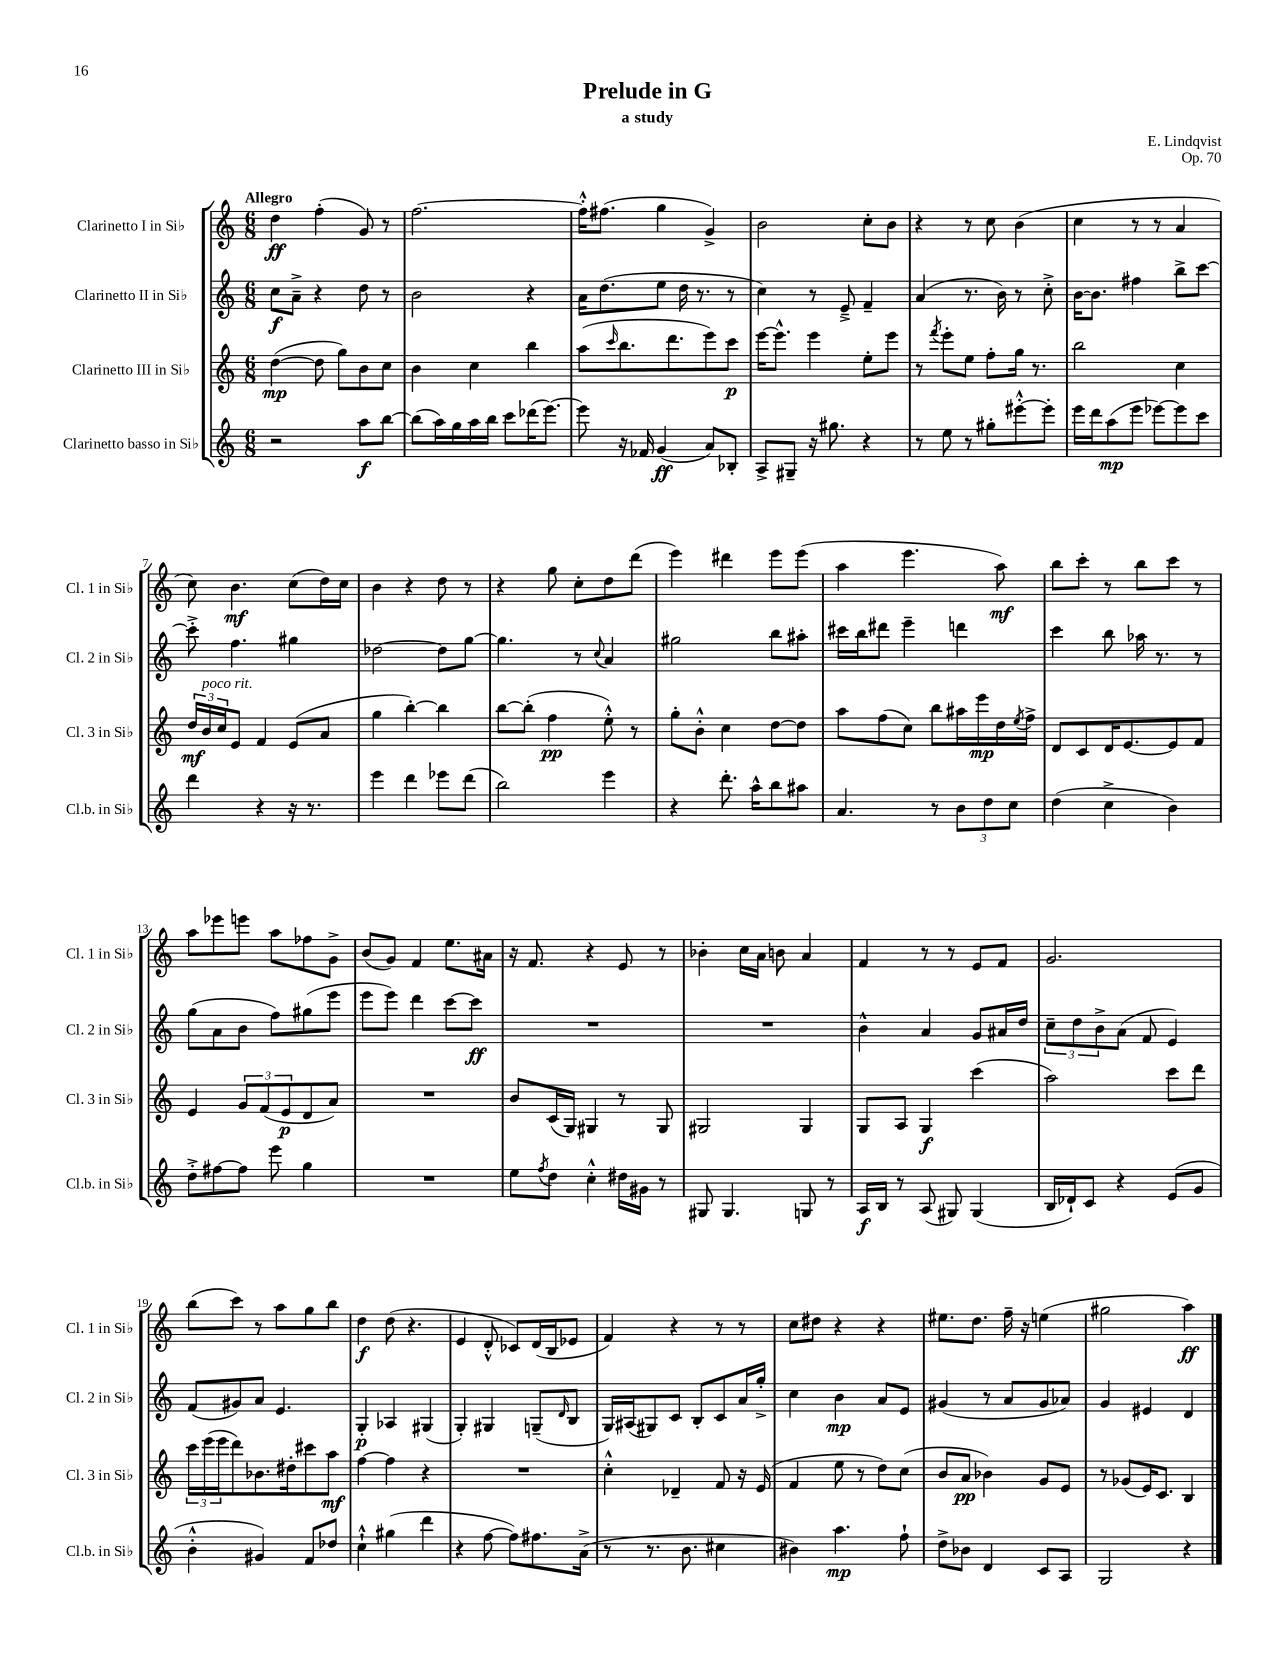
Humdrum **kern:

**kern	**dynam	**kern	**dynam	**kern	**dynam	**kern	**dynam
*part4	*part4	*part3	*part3	*part2	*part2	*part1	*part1
*staff4	*staff4	*staff3	*staff3	*staff2	*staff2	*staff1	*staff1
*I"Clarinetto basso in Si♭	*	*I"Clarinetto III in Si♭	*	*I"Clarinetto II in Si♭	*	*I"Clarinetto I in Si♭	*
*I'Cl.b. in Si♭	*	*I'Cl. 3 in Si♭	*	*I'Cl. 2 in Si♭	*	*I'Cl. 1 in Si♭	*
*clefG2	*	*clefG2	*	*clefG2	*	*clefG2	*
*k[]	*	*k[]	*	*k[]	*	*k[]	*
*M6/8	*	*M6/8	*	*M6/8	*	*M6/8	*
=1	=1	=1	=1	=1	=1	=1	=1
!	!	!	!	!	!	!LO:TX:a:B:t=Allegro	!
2r	.	([4dd\	mp	8cc\L	f	4dd\	ff
.	.	.	.	8a~^\J	.	.	.
.	.	8dd\]	.	4r	.	(4ff'\	.
.	.	8gg\L)	.	.	.	.	.
8aa\L	f	8b\	.	8dd\	.	8g/)	.
[8bb\J	.	8cc\J	.	8r	.	8r	.
=2	=2	=2	=2	=2	=2	=2	=2
(8bb\L]	.	4b\	.	2b\	.	[2.ff\	.
16aa\L)	.	.	.	.	.	.	.
16gg\	.	.	.	.	.	.	.
16aa\	.	4cc\	.	.	.	.	.
16bb\JJ	.	.	.	.	.	.	.
8ccc\L	.	.	.	.	.	.	.
(16ddd-X\K	.	4bb\	.	4r	.	.	.
[8.eee\J)	.	.	.	.	.	.	.
=3	=3	=3	=3	=3	=3	=3	=3
8eee\]	.	(8aa\L	.	16a\KL	.	16ff'^^\KL]	.
.	.	.	.	(8.dd\	.	(8.ff#X\J	.
.	.	16qqccc/	.	.	.	.	.
16r	.	8.bb\	.	.	.	.	.
16f-X/	.	.	.	.	.	.	.
(4g/	ff	.	.	8ee\J	.	4gg\	.
.	.	8.ddd\	.	.	.	.	.
.	.	.	.	16dd\	.	.	.
.	.	.	.	8.r	.	.	.
8a/L)	.	8eee\)	.	.	.	4g^/)	.
8B-X'/J	.	8ccc\J	p	8r	.	.	.
=4	=4	=4	=4	=4	=4	=4	=4
8A^/L	.	[16eee\KL	.	4cc\)	.	2b\	.
.	.	8.eee^^\J]	.	.	.	.	.
8G#X~/J	.	.	.	.	.	.	.
16r	.	4eee\	.	8r	.	.	.
8.gg#X\	.	.	.	.	.	.	.
.	.	.	.	8e~^/	.	.	.
4r	.	8ee'\L	.	4f~/	.	8cc'\L	.
.	.	8eee\J	.	.	.	8b\J	.
=5	=5	=5	=5	=5	=5	=5	=5
8r	.	8r	.	(4a/	.	4r	.
.	.	8qfff/	.	.	.	.	.
8ee\	.	8eee'\L	.	.	.	.	.
8r	.	8ee\J	.	8.r	.	8r	.
8gg#X'\L	.	8ff'\L	.	.	.	8cc\	.
.	.	.	.	16b\)	.	.	.
[8eee#X'^^\	.	16gg\Jk	.	8r	.	(4b\	.
.	.	8.r	.	.	.	.	.
8eee#'\J]	.	.	.	8cc'^\	.	.	.
=6	=6	=6	=6	=6	=6	=6	=6
16eee\LL	.	2bb\	.	[16b\KL	.	4cc\	.
16ddd\J	.	.	.	8.b\J]	.	.	.
(8aa\	mp	.	.	.	.	.	.
8eee\J	.	.	.	4ff#X\	.	8r	.
[8eee-X\L)	.	.	.	.	.	8r	.
8eee-\]	.	4cc\	.	8bb^\L	.	4a/	.
8ccc\J	.	.	.	[8ccc\J	.	.	.
!!LO:LB:g=z
=7	=7	=7	=7	=7	=7	=7	=7
4ddd\	.	24dd/LL	mf	8ccc'^\]	.	8cc\)	.
!	!	!LO:TX:a:i:t=poco rit.	!	!	!	!	!
.	.	24b/	.	.	.	.	.
.	.	24cc/J	.	.	.	.	.
.	.	8e/J	.	4.ff\	.	4.b\	mf
4r	.	4f/	.	.	.	.	.
16r	.	(8e/L	.	4gg#X\	.	(8cc\L	.
8.r	.	.	.	.	.	.	.
.	.	8a/J	.	.	.	16dd\L)	.
.	.	.	.	.	.	16cc\JJ	.
=8	=8	=8	=8	=8	=8	=8	=8
4eee\	.	4gg\	.	[2dd-X\	.	4b\	.
4ddd\	.	[4bb'\)	.	.	.	4r	.
8eee-X\L	.	4bb\]	.	8dd-\L]	.	8dd\	.
(8ddd\J	.	.	.	[8gg\J	.	8r	.
=9	=9	=9	=9	=9	=9	=9	=9
2bb\)	.	[8bb\L	.	4.gg\]	.	4r	.
.	.	(8bb'\J]	.	.	.	.	.
.	.	4ff\	pp	.	.	8gg\	.
.	.	.	.	8r	.	8cc'\L	.
.	.	.	.	8qqcc/	.	.	.
4eee\	.	8ee'^^\)	.	4a/	.	8dd\	.
.	.	8r	.	.	.	(8ddd\J	.
=10	=10	=10	=10	=10	=10	=10	=10
4r	.	8gg'\L	.	2gg#X\	.	4eee\)	.
.	.	8b'^^\J	.	.	.	.	.
8.ddd'\	.	4cc\	.	.	.	4ddd#X\	.
16aa^^\KL	.	.	.	.	.	.	.
8bb\	.	[8dd\L	.	8bb\L	.	8eee\L	.
8aa#X\J	.	8dd\J]	.	8aa#X'\J	.	(8eee\J	.
=11	=11	=11	=11	=11	=11	=11	=11
4.a/	.	8aa\L	.	16ccc#X\LL	.	4aa\	.
.	.	.	.	16bb\J	.	.	.
.	.	(8ff\	.	8ddd#X\J	.	.	.
.	.	8cc\J)	.	4eee~\	.	4.eee\	.
8r	.	8bb\L	.	.	.	.	.
12b\L	.	16aa#X\L	.	4dddn\	.	.	.
.	.	16eee\	mp	.	.	.	.
12dd\	.	.	.	.	.	.	.
.	.	16dd\	.	.	.	8aa\)	mf
12cc\J	.	.	.	.	.	.	.
.	.	8qee/	.	.	.	.	.
.	.	16ff^\JJ	.	.	.	.	.
=12	=12	=12	=12	=12	=12	=12	=12
(4dd\	.	8d/L	.	4ccc\	.	8bb\L	.
.	.	8c/	.	.	.	8ccc'\J	.
4cc^\	.	16d/K	.	8bb\	.	8r	.
.	.	[8.e/	.	.	.	.	.
.	.	.	.	16aa-X\	.	8bb\L	.
.	.	.	.	8.r	.	.	.
4b\)	.	8e/]	.	.	.	8ccc\J	.
.	.	8f/J	.	8r	.	8r	.
!!LO:LB:g=z
=13	=13	=13	=13	=13	=13	=13	=13
8dd'^\L	.	4e/	.	(8gg\L	.	8aa\L	.
[8ff#X\	.	.	.	8a\	.	8eee-X\	.
8ff#\J]	.	12g/L	.	8b\J	.	8eeen\J	.
.	.	(12f/	.	.	.	.	.
8eee\	.	.	.	8ff\L)	.	8aa\L	.
.	.	12e/	p	.	.	.	.
4gg\	.	8d/	.	(8gg#X\	.	8ff-X\	.
.	.	8a/J)	.	8eee\J	.	8g^\J	.
=14	=14	=14	=14	=14	=14	=14	=14
2.r	.	2.r	.	8eee\L	.	(8b/L	.
.	.	.	.	8eee\J)	.	8g/J)	.
.	.	.	.	4ddd\	.	4f/	.
.	.	.	.	[8ccc\L	.	8.ee\L	.
.	.	.	.	8ccc\J]	ff	.	.
.	.	.	.	.	.	16a#X\Jk	.
=15	=15	=15	=15	=15	=15	=15	=15
8ee\L	.	8b/L	.	2.r	.	16r	.
.	.	.	.	.	.	8.f/	.
8qff/	.	.	.	.	.	.	.
8dd\J	.	(16c/L	.	.	.	.	.
.	.	16G/JJ)	.	.	.	.	.
4cc'^^\	.	4G#X/	.	.	.	4r	.
16dd#X\LL	.	8r	.	.	.	8e/	.
16g#X\JJ	.	.	.	.	.	.	.
8r	.	8G#/	.	.	.	8r	.
=16	=16	=16	=16	=16	=16	=16	=16
8G#X/	.	2G#X/	.	2.r	.	4b-X'\	.
4.G#/	.	.	.	.	.	.	.
.	.	.	.	.	.	16cc\LL	.
.	.	.	.	.	.	16a\JJ	.
.	.	.	.	.	.	8bn\	.
8Gn/	.	4G#/	.	.	.	4a/	.
8r	.	.	.	.	.	.	.
=17	=17	=17	=17	=17	=17	=17	=17
16A/LL	f	8G/L	.	4b^^\	.	4f/	.
16B/JJ	.	.	.	.	.	.	.
8r	.	8A/J	.	.	.	.	.
(8A/	.	4G/	f	4a/	.	8r	.
8G#X/)	.	.	.	.	.	8r	.
(4G#/	.	(4ccc\	.	8g/L	.	8e/L	.
.	.	.	.	16a#X/L	.	8f/J	.
.	.	.	.	16dd/JJ	.	.	.
=18	=18	=18	=18	=18	=18	=18	=18
16B/LL	.	2aa\)	.	12cc~\L	.	2.g/	.
16d-X`/J)	.	.	.	.	.	.	.
.	.	.	.	12dd\	.	.	.
8c/J	.	.	.	.	.	.	.
.	.	.	.	12b^\	.	.	.
4r	.	.	.	(8a\J	.	.	.
.	.	.	.	8f/	.	.	.
(8e/L	.	8ccc\L	.	4e/)	.	.	.
8g/J	.	8ddd\J	.	.	.	.	.
!!LO:LB:g=z
=19	=19	=19	=19	=19	=19	=19	=19
4b'^^\	.	24ccc\LL	.	(8f/L	.	(8bb\L	.
.	.	(24eee\	.	.	.	.	.
.	.	24eee\J	.	.	.	.	.
.	.	8ddd\)	.	8g#X/)	.	8ccc\J)	.
4g#X/)	.	8.b-X\	.	8a/J	.	8r	.
.	.	.	.	4.e/	.	8aa\L	.
.	.	16dd#X'\k	.	.	.	.	.
8f/L	.	8ccc#X\	.	.	.	8gg\	.
8dd-X/J	.	8aa\J	mf	.	.	8bb\J	.
=20	=20	=20	=20	=20	=20	=20	=20
4cc`^^\	.	[4ff\	.	4G'/	p	4dd\	f
(4gg#X\	.	4ff\]	.	4A-X/	.	(8dd\	.
.	.	.	.	.	.	4.r	.
4ddd\	.	4r	.	(4G#X/	.	.	.
=21	=21	=21	=21	=21	=21	=21	=21
4r	.	2.r	.	4G'/)	.	4e/	.
[8ff\	.	.	.	4G#X/	.	8d'^^/	.
8ff\L])	.	.	.	.	.	8c-X/L)	.
8.ff#X\	.	.	.	(8Gn~/L	.	(16d/L	.
.	.	.	.	.	.	16B/J	.
.	.	.	.	16qqd/	.	.	.
.	.	.	.	8B/J	.	8e-X/J	.
(16a^\Jk	.	.	.	.	.	.	.
=22	=22	=22	=22	=22	=22	=22	=22
8r	.	4cc'^^\	.	16G/LL)	.	4f/)	.
.	.	.	.	(16A#X/J	.	.	.
8.r	.	.	.	8G#X/)	.	.	.
.	.	4d-X~/	.	8c/J	.	4r	.
8.b\	.	.	.	.	.	.	.
.	.	.	.	8B'/L	.	.	.
4cc#X\	.	8f/	.	8c/	.	8r	.
.	.	16r	.	16a/L	.	8r	.
.	.	(16e/	.	16gg'^/JJ	.	.	.
=23	=23	=23	=23	=23	=23	=23	=23
4b#X\)	.	4f/	.	4cc\	.	8cc\L	.
.	.	.	.	.	.	8dd#X\J	.
4.aa\	mp	8ee\	.	4b\	mp	4r	.
.	.	8r	.	.	.	.	.
.	.	8dd\L)	.	8a/L	.	4r	.
8ff`\	.	(8cc\J	.	8e/J	.	.	.
=24	=24	=24	=24	=24	=24	=24	=24
8dd^\L	.	8b/L	.	(4g#X/	.	8.ee#X\L	.
8b-X\J	.	8a/J	pp	.	.	.	.
.	.	.	.	.	.	8.dd\J	.
4d/	.	4b-X\)	.	8r	.	.	.
.	.	.	.	8a/L	.	16ff~\	.
.	.	.	.	.	.	16r	.
8c/L	.	8g/L	.	8g#/	.	(4een\	.
8A/J	.	8e/J	.	8a-X/J)	.	.	.
=25	=25	=25	=25	=25	=25	=25	=25
2G/	.	8r	.	4g/	.	2gg#X\	.
.	.	(8g-X/L	.	.	.	.	.
.	.	16e/K)	.	4e#X/	.	.	.
.	.	8.c/J	.	.	.	.	.
4r	.	4B/	.	4d/	.	4aa\)	ff
==	==	==	==	==	==	==	==
*-	*-	*-	*-	*-	*-	*-	*-
